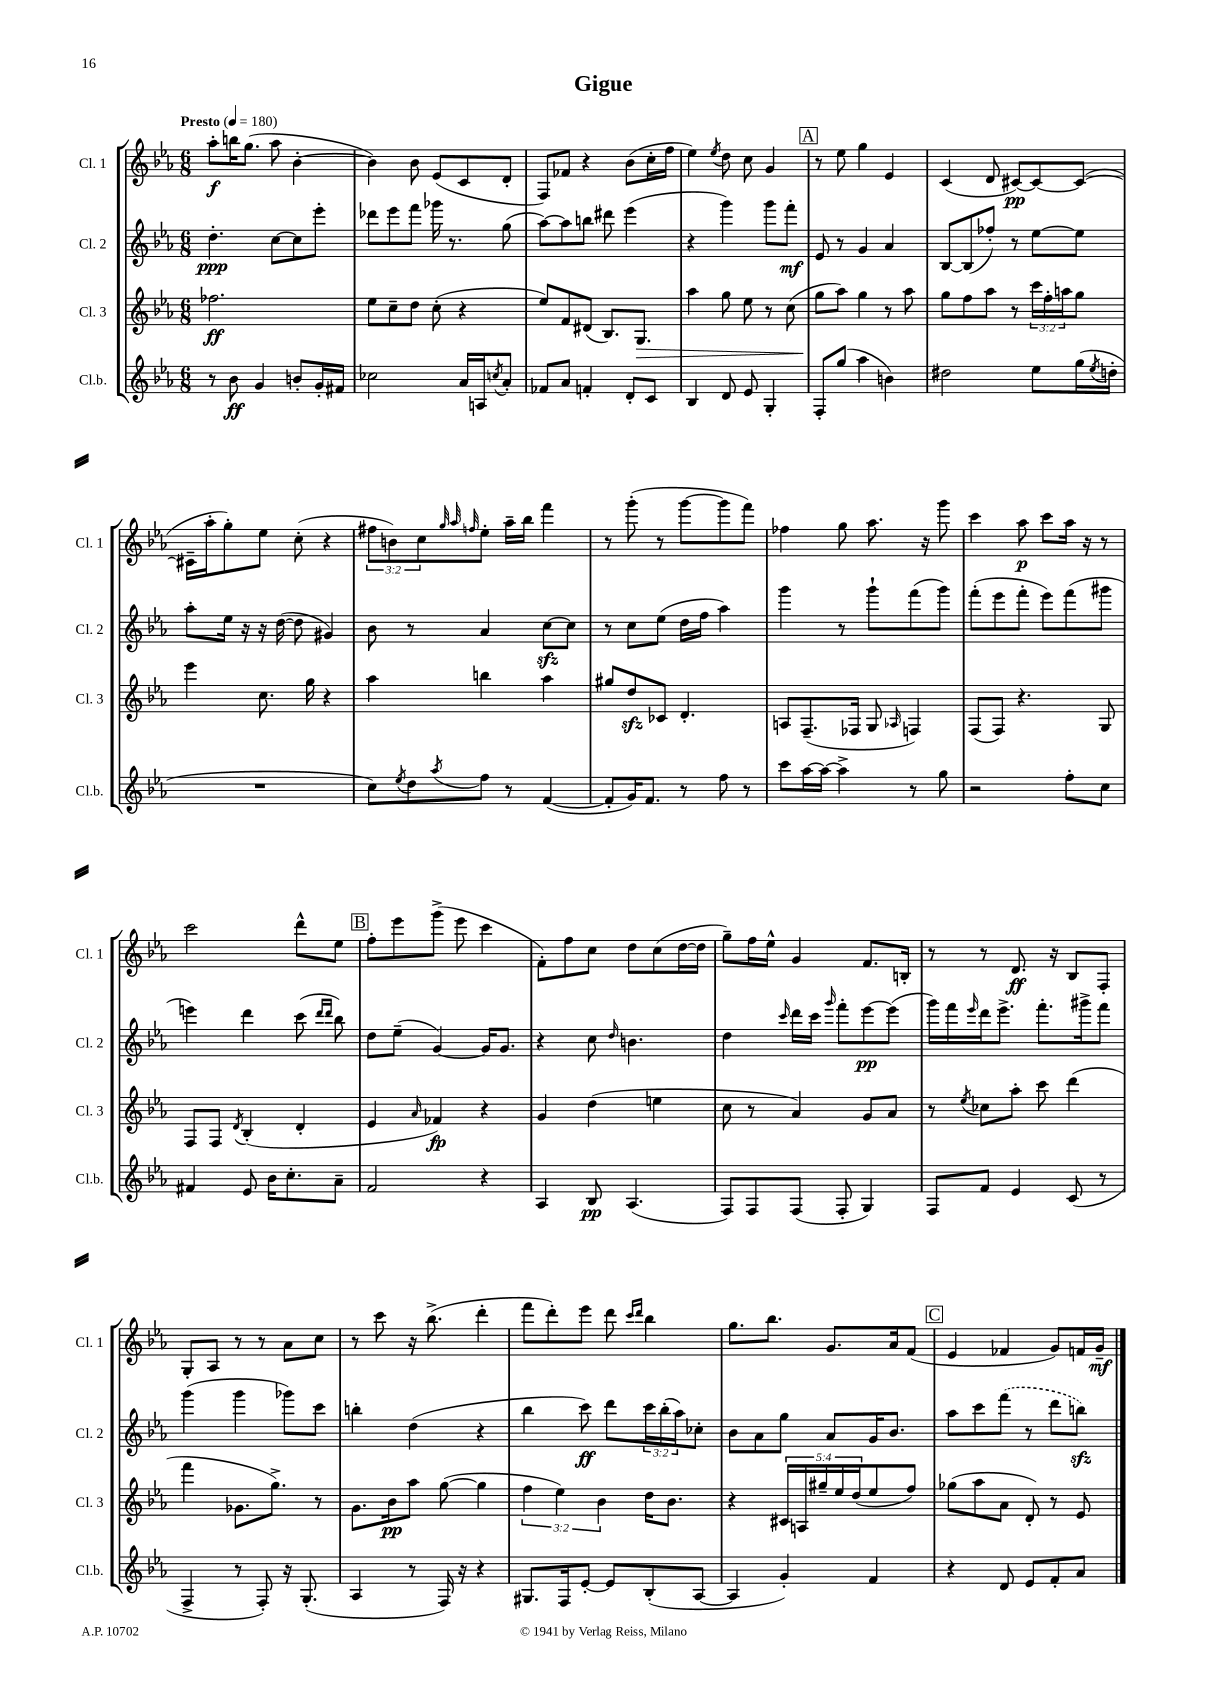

**kern	**dynam	**kern	**dynam	**kern	**dynam	**kern	**dynam
*part4	*part4	*part3	*part3	*part2	*part2	*part1	*part1
*staff4	*staff4	*staff3	*staff3	*staff2	*staff2	*staff1	*staff1
*I"Cl.b.	*	*I"Cl. 3	*	*I"Cl. 2	*	*I"Cl. 1	*
*I'Cl.b.	*	*I'Cl. 3	*	*I'Cl. 2	*	*I'Cl. 1	*
*clefG2	*	*clefG2	*	*clefG2	*	*clefG2	*
*k[b-e-a-]	*	*k[b-e-a-]	*	*k[b-e-a-]	*	*k[b-e-a-]	*
*M6/8	*	*M6/8	*	*M6/8	*	*M6/8	*
*MM180	*	*MM180	*	*MM180	*	*MM180	*
=1	=1	=1	=1	=1	=1	=1	=1
!	!	!	!	!	!	!LO:TX:a:B:t=Presto	!
8r	.	2.ff-X\	ff	4.dd'\	ppp	8aa-'\L	f
8b-\	ff	.	.	.	.	16bbn\K	.
.	.	.	.	.	.	(8.gg\J	.
4g/	.	.	.	.	.	.	.
.	.	.	.	[8cc\L	.	8aa-\	.
8bn'/L	.	.	.	8cc\]	.	[4b-'\	.
16g'/L	.	.	.	8eee-'\J	.	.	.
16f#X/JJ	.	.	.	.	.	.	.
=2	=2	=2	=2	=2	=2	=2	=2
2cc-X\	.	8ee-\L	.	8ddd-X\L	.	4b-\])	.
.	.	8cc~\	.	8eee-\	.	.	.
.	.	8dd\J	.	8fff\J	.	8b-\	.
.	.	(8cc'\	.	16ggg-X\	.	(8e-/L	.
.	.	.	.	8.r	.	.	.
16a-/LL	.	4r	.	.	.	8c/	.
16An/J	.	.	.	.	.	.	.
8qccn/	.	.	.	.	.	.	.
8a-'/J	.	.	.	(8gg\	.	8d'/J	.
=3	=3	=3	=3	=3	=3	=3	=3
8f-X/L	.	8ee-/L)	.	[8aa-\L)	.	8F/L)	.
8a-/J	.	8f/	.	8aa-\]	.	8f-X/J	.
4fn'/	.	(8d#X/J	.	8bbn\J	.	4r	.
.	.	8.B-/L)	.	8ddd#X\	.	.	.
8d'/L	.	.	.	(4eee-\	.	(8b-\L	.
!	!	!	!LO:HP:b	!	!	!	!
.	.	8.G/J	>	.	.	.	.
8c/J	.	.	.	.	.	16cc'\L	.
.	.	.	.	.	.	16ff\JJ	.
=4	=4	=4	=4	=4	=4	=4	=4
4B-/	.	4aa-\	.	4r	.	4ee-\)	.
.	.	.	.	.	.	8qee-/	.
8d/	.	8gg\	.	4ggg\)	.	8dd\	.
8e-/	.	8ee-\	.	.	.	8cc\	.
4G'/	.	8r	.	8ggg\L	.	4g/	.
.	.	(8cc\	.	8fff'\J	mf	.	.
!!LO:REH:place=s1:t=A
=5	=5	=5	=5	=5	=5	=5	=5
8F'/L	.	8gg\L	.	8e-/	.	8r	.
(8gg/J	.	8aa-\J)	]	8r	.	8ee-\	.
4aa-\	.	4gg\	.	4g/	.	4gg\	.
4bn\)	.	8r	.	4a-/	.	4e-/	.
.	.	8aa-\	.	.	.	.	.
=6	=6	=6	=6	=6	=6	=6	=6
2dd#X\	.	8gg\L	.	[8B-/L	.	(4c/	.
.	.	8ff\	.	(8B-/]	.	.	.
.	.	8aa-\J	.	8ff-X'/J)	.	8d/	.
.	.	8r	.	8r	.	[8c#X/L)	pp
8ee-\L	.	24ccc\LL	.	[8ee-\L	.	8c#/_	.
.	.	24ff'\	.	.	.	.	.
.	.	24aan\J	.	.	.	.	.
(16gg\L	.	8gg\J	.	8ee-\J]	.	(8c#/J_	.
8qee-/	.	.	.	.	.	.	.
16ddn'\JJ	.	.	.	.	.	.	.
!!LO:LB:g=z
=7	=7	=7	=7	=7	=7	=7	=7
2.r	.	4eee-\	.	8aa-'\L	.	16c#X~\LL]	.
.	.	.	.	.	.	16aa-'\J	.
.	.	.	.	16ee-\Jk	.	8gg'\)	.
.	.	.	.	16r	.	.	.
.	.	8.cc\	.	16r	.	8ee-\J	.
.	.	.	.	([16dd\	.	.	.
.	.	.	.	8dd\]	.	(8cc'\	.
.	.	16gg\	.	.	.	.	.
.	.	4r	.	4g#X/)	.	4r	.
=8	=8	=8	=8	=8	=8	=8	=8
8cc\L)	.	4aa-\	.	8b-\	.	12ff#X\L	.
.	.	.	.	.	.	12bn\)	.
8qee-/	.	.	.	.	.	.	.
8dd\	.	.	.	8r	.	.	.
.	.	.	.	.	.	12cc\	.
.	.	.	.	.	.	32qqgg/	.
.	.	.	.	.	.	32qqaa-/	.
8qaa-/	.	.	.	.	.	32qqffn/	.
8ff\J	.	4bbn\	.	4a-/	.	8ee-'\J	.
8r	.	.	.	.	.	16aa-~\LL	.
.	.	.	.	.	.	16bb-\JJ	.
([4f/	.	4aa-\	.	[8cczz\L	.	4fff\	.
.	.	.	.	8cc\J]	.	.	.
=9	=9	=9	=9	=9	=9	=9	=9
8f'/L]	.	8gg#X/L	.	8r	.	8r	.
16g/K)	.	8ddzz/	.	8cc\L	.	(8ggg'\	.
8.f/J	.	.	.	.	.	.	.
.	.	8c-X/J	.	(8ee-\J	.	8r	.
8r	.	4.d'/	.	16dd\LL	.	[8ggg\L	.
.	.	.	.	16ff\JJ	.	.	.
8ff\	.	.	.	4aa-\)	.	8ggg\]	.
8r	.	.	.	.	.	8fff\J)	.
=10	=10	=10	=10	=10	=10	=10	=10
8ccc\L	.	8An/L	.	4ggg\	.	4ff-X\	.
[16aa-\L	.	(8.F~/	.	.	.	.	.
16aa-\JJ_	.	.	.	.	.	.	.
4aa-^\]	.	.	.	8r	.	8gg\	.
.	.	16F-X/Jk	.	.	.	.	.
.	.	8G/	.	8ggg`\L	.	8.aa-\	.
.	.	16qqA-X/	.	.	.	.	.
8r	.	4Fn/)	.	(8fff\	.	.	.
.	.	.	.	.	.	16r	.
8gg\	.	.	.	8ggg\J)	.	8ggg\	.
=11	=11	=11	=11	=11	=11	=11	=11
2r	.	(8F/L	.	(8fff'\L	.	4ccc\	.
.	.	8F/J)	.	8eee-\	.	.	.
.	.	4.r	.	8fff'\J	.	8aa-\	p
.	.	.	.	8eee-\L)	.	8ccc\L	.
8ff'\L	.	.	.	(8fff\	.	16aa-\Jk	.
.	.	.	.	.	.	16r	.
8cc\J	.	8G/	.	8ggg#X\J	.	8r	.
!!LO:LB:g=z
=12	=12	=12	=12	=12	=12	=12	=12
4f#X/	.	8F/L	.	4eeen\)	.	2ccc\	.
.	.	8F/J	.	.	.	.	.
.	.	8qd/	.	.	.	.	.
8e-/	.	(4B-'/	.	4ddd\	.	.	.
16b-\KL	.	.	.	.	.	.	.
8.cc'\	.	.	.	.	.	.	.
.	.	4d'/	.	(8ccc\	.	8ddd^^\L	.
.	.	.	.	16qqddd/LL	.	.	.
.	.	.	.	16qqddd/JJ	.	.	.
8a-~\J	.	.	.	8bb-\)	.	8ee-\J	.
!!LO:REH:place=s1:t=B
=13	=13	=13	=13	=13	=13	=13	=13
2f/	.	4e-/	.	8dd\L	.	8ff'\L	.
.	.	.	.	(8ee-~\J	.	8eee-\	.
.	.	16qqa-/	.	.	.	.	.
.	.	4f-X/)	fp	[4g/)	.	(8ggg^\J	.
.	.	.	.	.	.	8eee-\	.
4r	.	4r	.	16g/KL]	.	4ccc\	.
.	.	.	.	8.g/J	.	.	.
=14	=14	=14	=14	=14	=14	=14	=14
4A-/	.	4g/	.	4r	.	8f'\L)	.
.	.	.	.	.	.	8ff\	.
8B-/	pp	(4dd\	.	8cc\	.	8cc\J	.
.	.	.	.	16qqdd/	.	.	.
(4.A-/	.	.	.	4.bn\	.	8dd\L	.
.	.	4een\	.	.	.	(8cc\	.
.	.	.	.	.	.	[16dd\L	.
.	.	.	.	.	.	16dd\JJ]	.
=15	=15	=15	=15	=15	=15	=15	=15
8F/L)	.	8cc\	.	4dd\	.	8gg~\L)	.
8F/	.	8r	.	.	.	16ff\L	.
.	.	.	.	.	.	16ee-^^\JJ	.
.	.	.	.	16qqccc/	.	.	.
(8F/J	.	4a-/)	.	16ddd\LL	.	4g/	.
.	.	.	.	16ccc\JJ	.	.	.
.	.	.	.	16qqggg/	.	.	.
8F'/	.	.	.	8fff'\L	.	.	.
4G/)	.	8g/L	.	[8eee-\	pp	8.f/L	.
.	.	8a-/J	.	(8eee-\J]	.	.	.
.	.	.	.	.	.	16Bn'/Jk	.
=16	=16	=16	=16	=16	=16	=16	=16
8F/L	.	8r	.	16ggg\LL)	.	8r	.
.	.	.	.	16fff\	.	.	.
.	.	8qee-/	.	16qqeee-/	.	.	.
8f/J	.	8cc-X\L	.	16ddd\J	.	8r	.
.	.	.	.	8.eee-^\J	.	.	.
4e-/	.	8aa-'\J	.	.	.	8.d/	ff
.	.	8ccc\	.	8.fff'\L	.	.	.
.	.	.	.	.	.	16r	.
(8c/	.	(4ddd\	.	.	.	8B-/L	.
.	.	.	.	16ggg#X^\k	.	.	.
8r	.	.	.	8fff\J	.	8F'/J	.
!!LO:LB:g=z
=17	=17	=17	=17	=17	=17	=17	=17
4F^/	.	4fff\	.	(4ggg\	.	8G'/L	.
.	.	.	.	.	.	8A-/J	.
8r	.	8.g-X\L	.	4ggg\	.	8r	.
8F'/)	.	.	.	.	.	8r	.
.	.	8.gg^\J)	.	.	.	.	.
16r	.	.	.	8ggg-X\L)	.	8a-\L	.
(8.G'/	.	.	.	.	.	.	.
.	.	8r	.	8ccc\J	.	8cc\J	.
=18	=18	=18	=18	=18	=18	=18	=18
4A-/	.	8.g\L	.	4bbn'\	.	8r	.
.	.	.	.	.	.	8ccc\	.
.	.	16b-\k	pp	.	.	.	.
8r	.	8aa-\J	.	(4dd\	.	16r	.
.	.	.	.	.	.	(8.bb-^\	.
16F/)	.	([8gg\	.	.	.	.	.
16r	.	.	.	.	.	.	.
4r	.	4gg\]	.	4r	.	4ddd'\	.
=19	=19	=19	=19	=19	=19	=19	=19
8.G#X/L	.	6ff\	.	4bb-\	.	8fff\L	.
.	.	.	.	.	.	8ddd'\)	.
.	.	6ee-\)	.	.	.	.	.
16F/k	.	.	.	.	.	.	.
[8e-'/J	.	.	.	8ccc\)	ff	8eee-\J	.
.	.	6b-\	.	.	.	.	.
8e-/L]	.	.	.	8ddd\L	.	8ddd\	.
.	.	.	.	.	.	16qqccc/LL	.
.	.	.	.	.	.	16qqddd/JJ	.
(8B-'/	.	16dd\KL	.	24ccc\L	.	4bb-\	.
.	.	.	.	(24bb-'\	.	.	.
.	.	8.b-\J	.	.	.	.	.
.	.	.	.	24aa-\J)	.	.	.
[8A-/J	.	.	.	8cc-X'\J	.	.	.
=20	=20	=20	=20	=20	=20	=20	=20
4A-/]	.	4r	.	8b-\L	.	8.gg\L	.
.	.	.	.	8a-\	.	.	.
.	.	.	.	.	.	8.bb-\J	.
4g'/)	.	20c#X/LL	.	8gg\J	.	.	.
.	.	20An/	.	.	.	.	.
.	.	20gg#X~/	.	.	.	.	.
.	.	.	.	8a-/L	.	8.g/L	.
.	.	20ee-/	.	.	.	.	.
.	.	(20dd/J	.	.	.	.	.
4f/	.	8ee-/	.	16g/K	.	.	.
.	.	.	.	8.b-/J	.	16a-/k	.
.	.	8ff/J)	.	.	.	(8f/J	.
!!LO:REH:place=s1:t=C
=21	=21	=21	=21	=21	=21	=21	=21
4r	.	(8gg-X\L	.	8aa-\L	.	4e-/	.
.	.	8aa-\	.	8ccc\	.	.	.
8d/	.	8a-\J	.	(8fff\J	.	4f-X/	.
8e-/L	.	8d'/)	.	8r	.	.	.
8f'/	.	8r	.	8ddd\L	.	8g/L)	.
8a-/J	.	8e-/	.	8bbnzz\J)	.	16fn/L	.
.	.	.	.	.	.	16g~/JJ	mf
==	==	==	==	==	==	==	==
*-	*-	*-	*-	*-	*-	*-	*-
